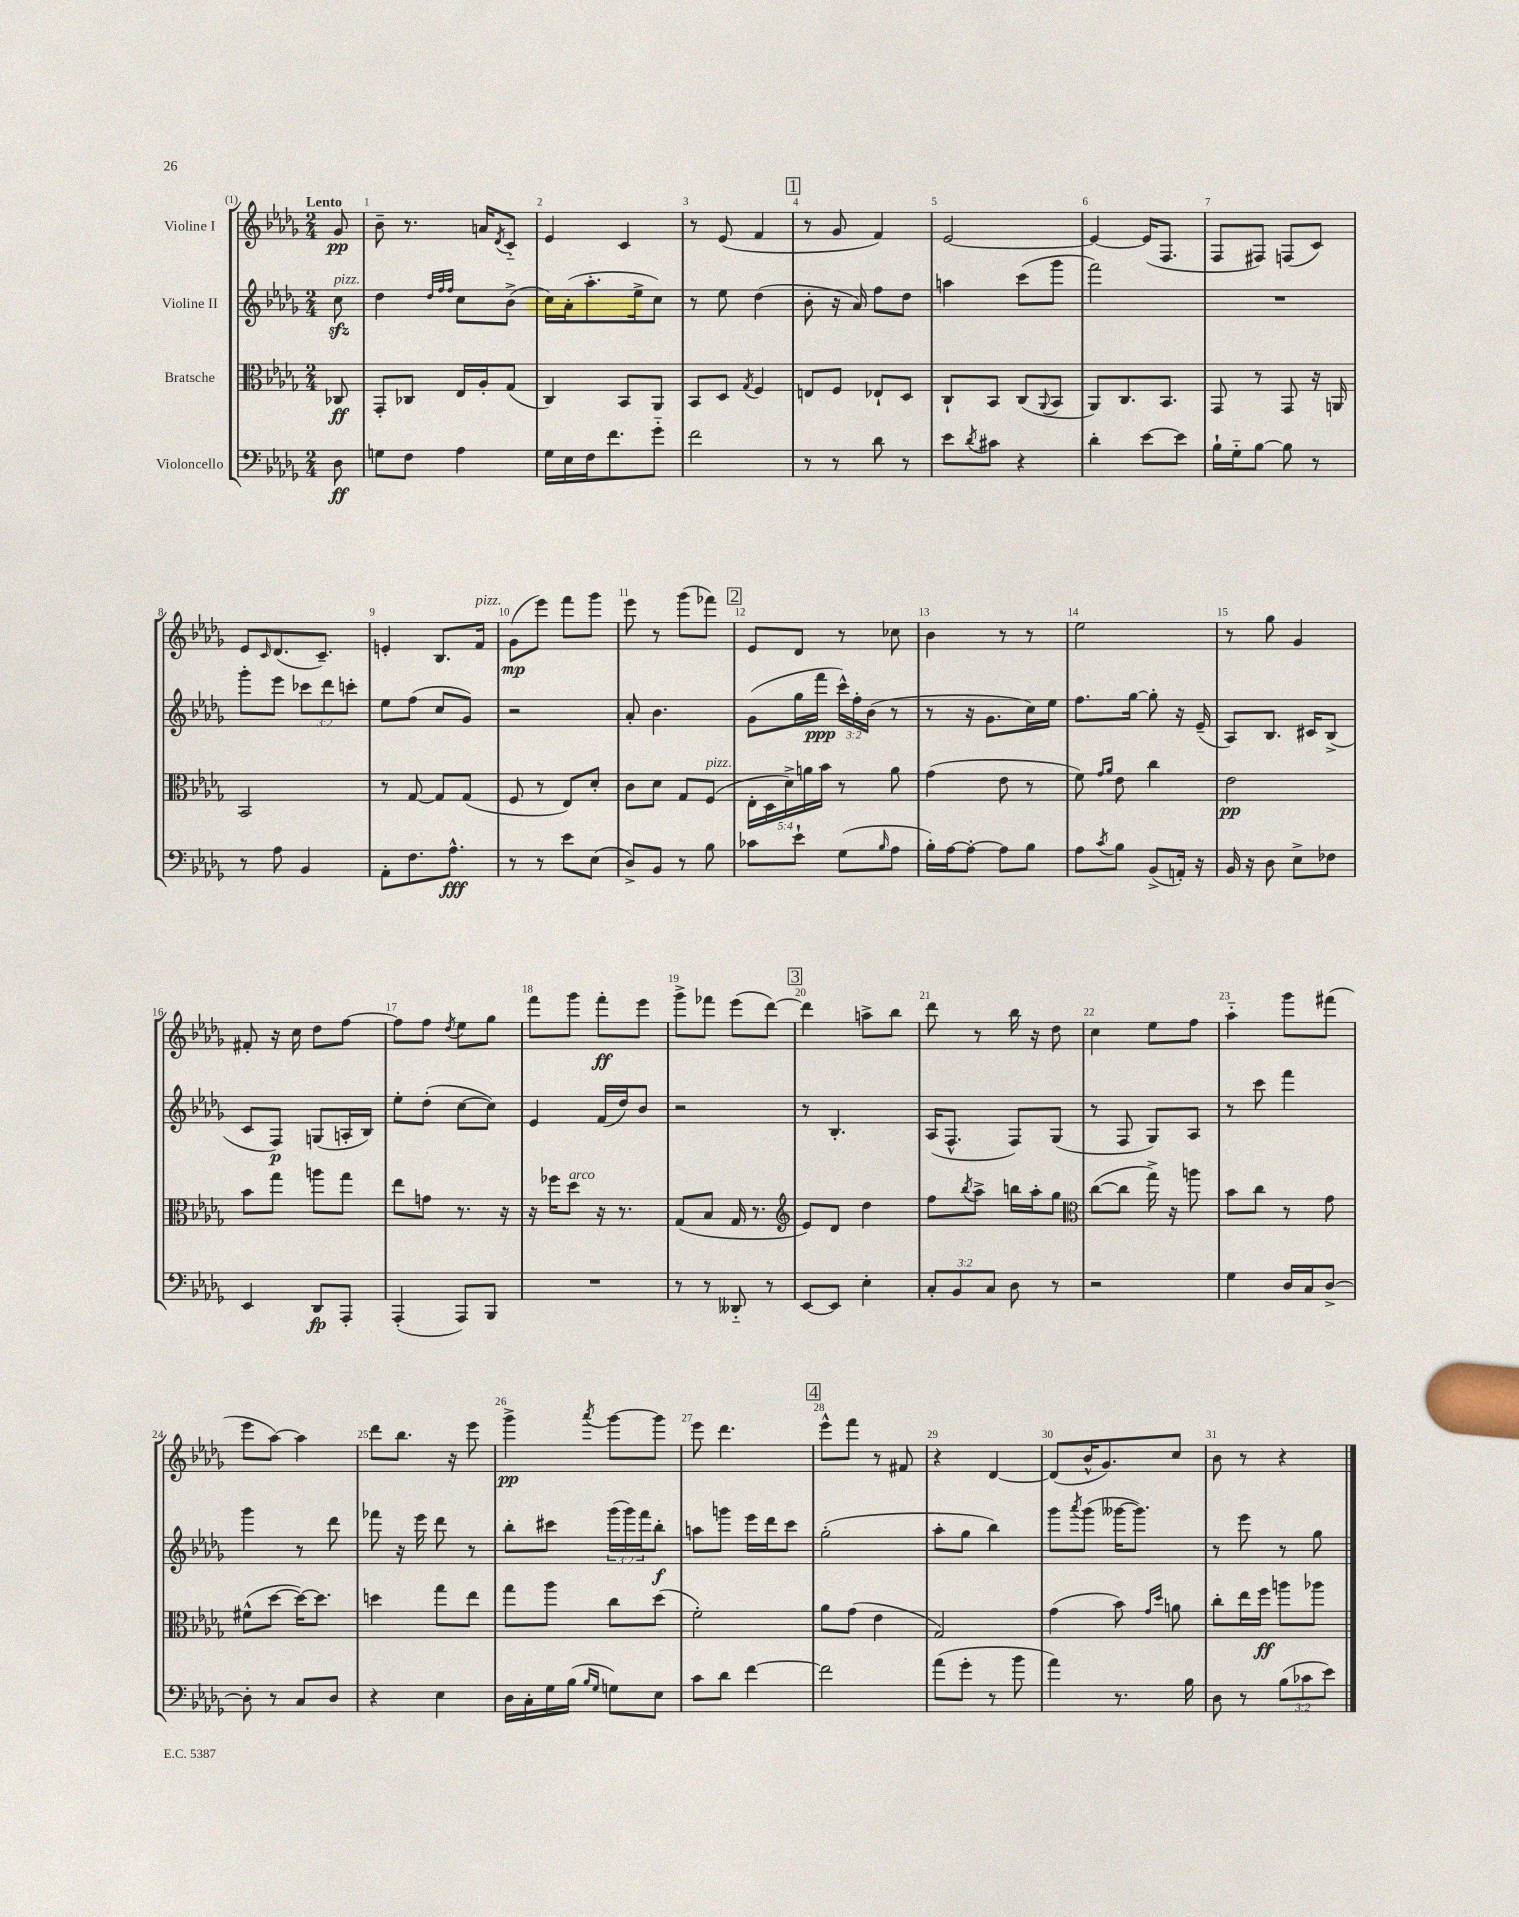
<<
\new StaffGroup <<
\new Staff = "s0" \with { instrumentName = "Violine I" } {
    \clef treble \key des \major \numericTimeSignature \time 2/4 \partial 8 \tempo "Lento"
    ges'8\pp |
    bes'8-- r8. a'16 \acciaccatura { des'8 } c'8-_ |
    ees'4 c'4 |
    r8 ees'8( f'4 |
    \mark \markup { \box "1" } r8 ges'8 f'4) |
    ees'2~ |
    ees'4~ ees'16( f8. |
    f8 fis8) f8( c'8) |
    ees'8 \grace { c'16 } des'8.( c'8.--) |
    e'4-. bes8. f'16^\markup { \italic "pizz." } |
    ges'8\mp( ees'''8) f'''8 ges'''8 |
    ees'''8 r8 ges'''8( fes'''8) |
    \mark \markup { \box "2" } ees'8 des'8 r8 ces''8 |
    bes'4 r8 r8 |
    ees''2 |
    r8 ges''8 ges'4 |
    fis'8-. r16 c''16 des''8 f''8~ |
    f''8 f''8 \acciaccatura { des''8 } ees''8 ges''8 |
    f'''8 ges'''8 f'''8-.\ff ees'''8 |
    ges'''8-> fes'''8 ees'''8( des'''8~) |
    \mark \markup { \box "3" } des'''4 a''8-> bes''8 |
    des'''8 r8 bes''16 r16 des''8 |
    c''4 ees''8 f''8 |
    aes''4-_ ges'''8 fis'''8( |
    ees'''8 aes''8~) aes''4 |
    des'''8 bes''8. r16 ees'''8 |
    ges'''4->\pp \acciaccatura { aes'''8 } ges'''8~ ges'''8 |
    ees'''8 des'''4. |
    \mark \markup { \box "4" } ees'''8-^ f'''8 r8 fis'8 |
    r4 des'4~ |
    des'8( bes'16-^ ges'8.) c''8 |
    bes'8 r8 r4 \bar "|." |
}
\new Staff = "s1" \with { instrumentName = "Violine II" } {
    \clef treble \key des \major \numericTimeSignature \time 2/4 \override Staff.TupletNumber.text = #tuplet-number::calc-fraction-text \partial 8
    c''8\sfz^\markup { \italic "pizz." } |
    des''4 \grace { des''32 f''32 f''32 } c''8 bes'8->( |
    c''16) aes'16-.( aes''8.-. ees''16-> c''8) |
    r8 ees''8 des''4( |
    \mark \markup { \box "1" } bes'8-. r16 aes'16) f''8 des''8 |
    a''4 c'''8( ges'''8 |
    f'''2) |
    R2 |
    ges'''8-. ees'''8 \tuplet 3/2 { ces'''8 des'''8 c'''8-. } |
    ees''8 f''8( c''8 ges'8) |
    r2 |
    aes'8-. bes'4. |
    \mark \markup { \box "2" } ges'8( ges''16 f'''16\ppp \tuplet 3/2 { c'''16-^) f''16-. bes'16( } r8 |
    r8 r16 ges'8. c''16) ees''16 |
    f''8. ges''16~ ges''8-. r16 ees'16--( |
    aes8) bes8. cis'16 bes8->( |
    c'8 f8\p) g8( a16-. bes16) |
    ees''8-. des''8-.( c''8~ c''8) |
    ees'4 f'16( des''16) bes'8 |
    r2 |
    \mark \markup { \box "3" } r8 bes4.-. |
    aes16( f8.-^ f8) ges8( |
    r8 f8 ges8) aes8 |
    r8 c'''8 f'''4 |
    ges'''4 r8 des'''8 |
    fes'''8 r16 ees'''16 des'''8 r8 |
    bes''8-. cis'''8 \tuplet 3/2 { ges'''16( ges'''16) f'''16 } bes''8-.\f |
    a''8 g'''8 ees'''16 des'''16 c'''8 |
    \mark \markup { \box "4" } ges''2-.( |
    aes''8-. ges''8 bes''4) |
    ges'''8 \acciaccatura { aes'''8 } ges'''8( geses'''16~ geses'''8.) |
    r8 ees'''8 r8 ges''8 \bar "|." |
}
\new Staff = "s2" \with { instrumentName = "Bratsche" } {
    \clef alto \key des \major \numericTimeSignature \time 2/4 \override Staff.TupletNumber.text = #tuplet-number::calc-fraction-text \partial 8
    ces8\ff |
    ges,8-. ces8 ees16 aes16-. ges8( |
    c4) bes,8 aes,8 |
    bes,8 des8 \acciaccatura { ges8 } f4 |
    \mark \markup { \box "1" } e8 f8 ees8-! des8 |
    c8-! bes,8 c8( \appoggiatura { aes,8 } bes,8 |
    aes,8) c8. bes,8. |
    ges,8 r8 ges,8 r16 a,16 |
    bes,2 |
    r8 ges8~ ges8 ges8( |
    f8 r8 ees8) des'8-. |
    c'8 des'8 ges8 f8^\markup { \italic "pizz." }( |
    \mark \markup { \box "2" } \tuplet 5/4 { ees16-. des16 des'16->) a'16 bes'16 } r8 a'8 |
    ges'4( ees'8 r8 |
    f'8) \grace { ges'16 aes'16 } ees'8 c''4 |
    ees'2\pp |
    bes'8 ges''8 a''8 ges''8 |
    ees''8 g'8 r8. r16 |
    r16 fes''16 des''8^\markup { \italic "arco" } r16 r8. |
    ges8( bes8 ges16 r8. |
    \mark \markup { \box "3" } \clef treble ees'8) des'8 des''4 |
    f''8 \acciaccatura { bes''8 } aes''8-> b''16 aes''16-. ges''8 |
    \clef alto c''8~( c''8 ges''16->) r16 a''8 |
    bes'8 c''8 r8 ges'8 |
    fis'8-^( des''8~ des''16~) des''8. |
    d''4 ges''8 ees''8 |
    ges''8 aes''8 c''8 des''8( |
    f'2-.) |
    \mark \markup { \box "4" } aes'8 ges'8( ees'4 |
    ges2) |
    ges'4( bes'8) \grace { ges'16 des''16 } a'8 |
    c''8-. ees''16 f''16\ff a''8 aes''8 \bar "|." |
}
\new Staff = "s3" \with { instrumentName = "Violoncello" } {
    \clef bass \key des \major \numericTimeSignature \time 2/4 \override Staff.TupletNumber.text = #tuplet-number::calc-fraction-text \partial 8
    des8\ff |
    g8 f8 aes4 |
    ges16 ees16 f16 f'8. ges'8-_ |
    f'2 |
    \mark \markup { \box "1" } r8 r8 des'8 r8 |
    ees'8 \acciaccatura { des'8 } cis'8 r4 |
    des'4-. ees'8~ ees'8 |
    bes16-! ges16-_ bes8~ bes8 r8 |
    r8 aes8 bes,4 |
    aes,8-. f8. aes8.-^\fff |
    r8 r8 ees'8 ees8( |
    des8->) bes,8 r8 bes8 |
    \mark \markup { \box "2" } ces'8 ees'8-! ges8( \grace { bes16 } aes8 |
    bes16-.) aes16~ aes8~-. aes8 bes8 |
    aes8 \acciaccatura { c'8 } bes8 bes,8->( a,16-.) r16 |
    bes,16 r16 des8 ees8-> fes8 |
    ees,4 des,8\fp aes,,8-. |
    aes,,4-.( aes,,8) bes,,8 |
    R2 |
    r8 r8 deses,8-_ r8 |
    \mark \markup { \box "3" } ees,8~ ees,8 ees4-. |
    \tuplet 3/2 { c8-. bes,8 c8 } des8 r8 |
    r2 |
    ges4 des16 c16 des8~-> |
    des8-. r8 c8 des8 |
    r4 ees4 |
    des16 c16-. ges16 bes16( \grace { bes16 ges16 } g8) ees8 |
    c'8 des'8 f'4~ |
    \mark \markup { \box "4" } f'2 |
    aes'8( ges'8-. r8 bes'8 |
    aes'4) r8. bes16 |
    des8 r8 \tuplet 3/2 { bes8( ces'8 ees'8) } \bar "|." |
}
>>
>>
\layout { \context { \Score \override BarNumber.break-visibility = ##(#f #t #t) barNumberVisibility = #all-bar-numbers-visible } }
